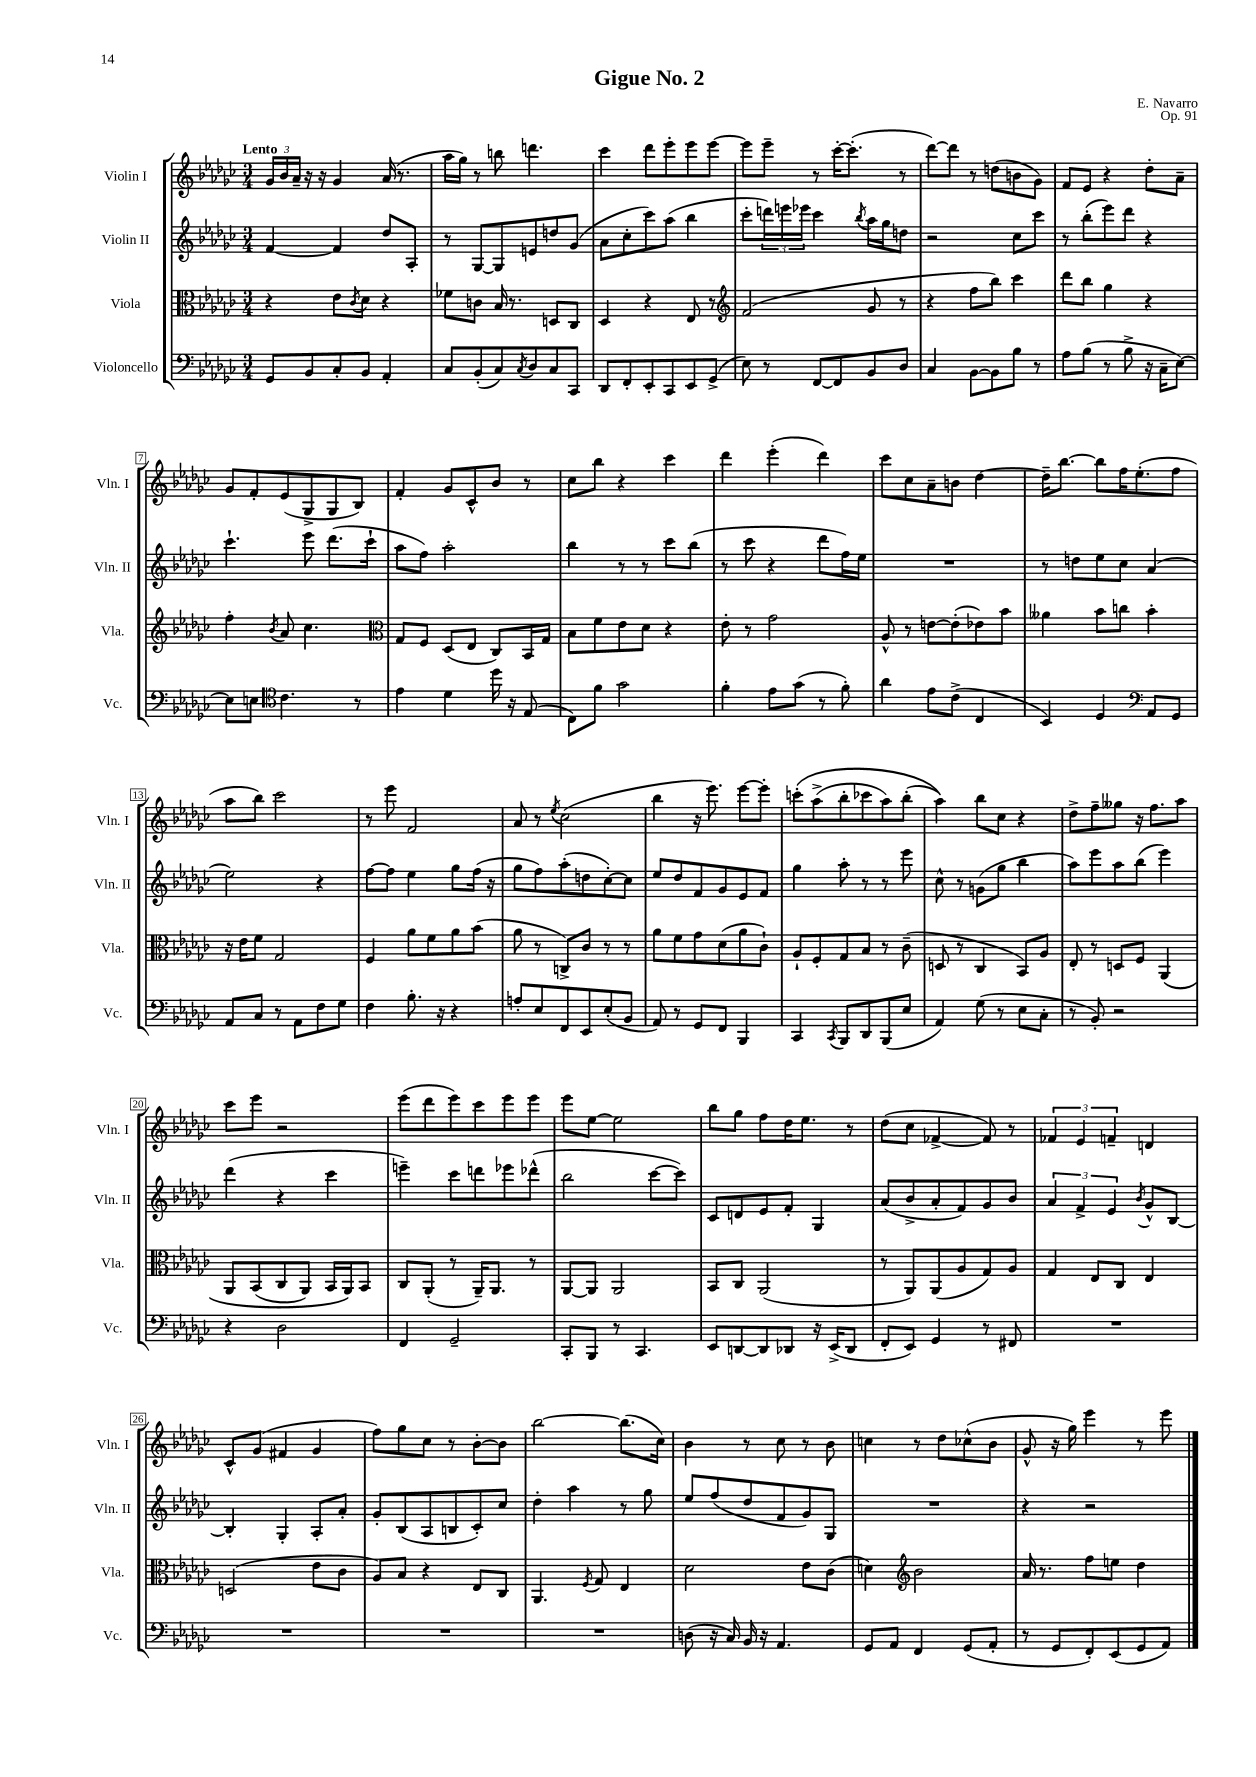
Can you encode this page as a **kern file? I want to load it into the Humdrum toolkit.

**kern	**kern	**kern	**kern
*staff4	*staff3	*staff2	*staff1
*clefF4	*clefC3	*clefG2	*clefG2
*k[b-e-a-d-g-c-]	*k[b-e-a-d-g-c-]	*k[b-e-a-d-g-c-]	*k[b-e-a-d-g-c-]
*M3/4	*M3/4	*M3/4	*M3/4
8GG-	4r	[4f	24g-
.	.	.	24b-
.	.	.	24a-~
8BB-	.	.	16r
.	.	.	16r
8C-'	8e-	4f]	4g-
.	8qc-	.	.
8BB-	8d-	.	.
4AA-'	4r	8dd-	(16a-
.	.	.	8.r
.	.	8A-'	.
=	=	=	=
8C-	8f-	8r	16aa-
.	.	.	16gg-)
(8BB-'	8c	[8G-	8r
8C-)	16B-	8G-]	8bb
.	8.r	.	.
8qC-	.	.	.
8D-	.	8e	4.ddd
8C-	8D	8dd	.
8CC-	8C-	(8g-	.
=	=	=	=
8DD-	4D-	8a-	4ccc-
8FF'	.	8cc-'	.
8EE-'	4r	8ccc-)	8ddd-
8CC-	.	(8aa-	8eee-'
8EE-	8E-	4bb-	8eee-
(8GG-^	8r	.	[8eee-
=	=	=	=
*	*clefG2	*	*
8E-)	(2f	8ccc-'	8eee-]
8r	.	24ddd)	8eee-~
.	.	24eee	.
.	.	24eee-	.
[8FF	.	4ccc-	8r
8FF]	.	.	[16ccc-'
.	.	.	(8.ccc-']
.	.	8qbb-	.
8BB-	8g-	16aa-	.
.	.	16gg-	.
8D-	8r	8dd	8r
=	=	=	=
4C-	4r	2r	[8ddd-)
.	.	.	8ddd-]
[8BB-	8ff	.	8r
8BB-]	8bb-)	.	(8dd
8B-	4ccc-	8cc-	8b
8r	.	8ccc-	8g-)
=	=	=	=
8A-	8ddd-	8r	8f
(8B-	8bb-	(8bb-'	8e-
8r	4gg-	8eee-)	4r
8B-^	.	8ddd-	.
16r	4r	4r	8dd-'
16C-~	.	.	.
[8E-)	.	.	8a-~
=	=	=	=
8E-]	4ff'	4.ccc-`	8g-
8E	.	.	8f'
*clefC4	*	*	*
.	8qb-	.	.
4.c-	8a-	.	(8e-
.	4.cc-	8eee-	8G-^
.	.	(8.ddd-	8G-
8r	.	.	8B-)
.	.	16ccc-`	.
=	=	=	=
*	*clefC3	*	*
4e-	8G-	8aa-	4f'
.	8F	8ff)	.
4d-	(8D-	2aa-'	8g-
.	8E-	.	8c-^^
16dd-	8C-)	.	8b-
16r	.	.	.
(8E-	16BB-	.	8r
.	16G-	.	.
=	=	=	=
8C-)	8B-	4bb-	8cc-
8f	8f	.	8bb-
2g-	8e-	8r	4r
.	8d-	8r	.
.	4r	8ccc-	4ccc-
.	.	(8bb-	.
=	=	=	=
4f'	8e-'	8r	4ddd-
.	8r	8ccc-	.
8e-	2g-	4r	(4eee-'
(8g-	.	.	.
8r	.	8ddd-	4ddd-)
8f')	.	16ff)	.
.	.	16ee-	.
=	=	=	=
4a-	8A-^^	2.r	8ccc-
.	8r	.	8cc-
8e-	[8e	.	8a-~
(8c-^	(8e']	.	8b
4C-	8e-)	.	[4dd-
.	8b-	.	.
=	=	=	=
4BB-)	4a--	8r	16dd-~]
.	.	.	[8.bb-
.	.	8dd	.
4D-	8b-	8ee-	8bb-]
.	8cc	8cc-	16ff
.	.	.	(8.ee-'
*clefF4	*	*	*
8AA-	4b-'	(4a-	.
8GG-	.	.	8ff
=	=	=	=
8AA-	16r	2ee-)	8aa-
.	16e-	.	.
8C-	8f	.	8bb-)
8r	2G-	.	2ccc-
8AA-	.	.	.
8F	.	4r	.
8G-	.	.	.
=	=	=	=
4F	4F	[8ff	8r
.	.	8ff]	8eee-
8.B-'	8a-	4ee-	2f
.	8f	.	.
16r	.	.	.
4r	8a-	8gg-	.
.	(8b-	(16ff	.
.	.	16r	.
=	=	=	=
8A'	8a-	8gg-	8a-
8E-	8r	8ff)	8r
.	.	.	8qee-
8FF	8C^)	(8aa-'	(2cc-
8EE-	8c-	8dd	.
(8E-'	8r	[8cc-')	.
8BB-	8r	8cc-]	.
=	=	=	=
8AA-)	8a-	8ee-	4bb-
8r	8f	8dd-	.
8GG-	8g-	8f	16r
.	.	.	8.eee-)
8FF	(8d-	8g-	.
4BBB-	8a-	8e-	[8eee-
.	8c-`)	8f	8eee-']
=	=	=	=
4CC-	8A-`	4gg-	&(8ccc'
.	8F'	.	(8aa-^
8qCC-	.	.	.
8BBB-	8G-	8aa-'	8bb-'
8DD-	8B-	8r	8ccc-
(8BBB-	8r	8r	8aa-)
8E-	(8c-~	8eee-	(8bb-'
=	=	=	=
4AA-)	8D	8cc-^^	4aa-)&)
.	8r	8r	.
(8G-	4C-	(8g	8bb-
8r	.	8gg-	8cc-
8E-	8BB-)	4bb-	4r
8C-'	8A-	.	.
=	=	=	=
8r	8E-'	8aa-)	8dd-^
8BB-')	8r	8eee-	8ff~
2r	8D	8aa-	8gg--
.	8F	(8bb-	16r
.	.	.	8.ff
.	&(4AA-	4eee-)	.
.	.	.	8aa-
=	=	=	=
4r	8AA-	(4ddd-	8ccc-
.	(8BB-	.	8eee-
2D-	8C-	4r	2r
.	8AA-)	.	.
.	16BB-	4ccc-	.
.	16AA-&)	.	.
.	8BB-	.	.
=	=	=	=
4FF	8C-	4eee~)	(8eee-
.	(8AA-'	.	8ddd-
2GG-~	8r	8ccc-	8eee-)
.	16AA-~)	8ddd	8ccc-
.	8.AA-	.	.
.	.	8eee-	8eee-
.	8r	(8ddd-^^	8eee-
=	=	=	=
8CC-'	[8AA-	2bb-	8eee-
8BBB-	8AA-]	.	[8ee-
8r	2AA-	.	2ee-]
4.CC-	.	.	.
.	.	[8ccc-	.
.	.	8ccc-])	.
=	=	=	=
8EE-	8BB-	8c-	8bb-
[8DD	8C-	8d	8gg-
8DD]	(2AA-	8e-	8ff
8DD-	.	8f'	16dd-
.	.	.	8.ee-
16r	.	4G-	.
(16EE-^	.	.	.
8DD-	.	.	8r
=	=	=	=
8FF'	8r	(8a-	(8dd-
8EE-)	8AA-)	8b-^	8cc-
4GG-	(8AA-	8a-'	[4f-^
.	8A-	8f)	.
8r	8G-)	8g-	8f-])
8FF#	8A-	8b-	8r
=	=	=	=
2.r	4G-	6a-	6f-
.	.	6f^	6e-
.	8E-	.	.
.	.	6e-	6f~
.	8C-	.	.
.	.	8qb-	.
.	4E-	8g-^^	4d
.	.	[8B-	.
=	=	=	=
2.r	(2D	4B-']	8c-^^
.	.	.	(8g-
.	.	4G-'	4f#
.	8e-	8A-'	4g-
.	8c-	8a-'	.
=	=	=	=
2.r	8A-)	8g-'	8ff)
.	8B-	(8B-	8gg-
.	4r	8A-	8cc-
.	.	8B	8r
.	8E-	8c-')	[8b-'
.	8C-	8cc-	8b-]
=	=	=	=
2.r	4.AA-	4dd-'	[2bb-
.	.	4aa-	.
.	8qF	.	.
.	8G-	.	.
.	4E-	8r	(8.bb-]
.	.	8gg-	.
.	.	.	16cc-)
=	=	=	=
(8D	2d-	8ee-	4b-
16r	.	(8ff	.
16C-)	.	.	.
16BB-	.	8dd-	8r
16r	.	.	.
4.AA-	.	8f	8cc-
.	8e-	8g-)	8r
.	(8c-	8G-	8b-
=	=	=	=
8GG-	4d)	2.r	4cc
8AA-	.	.	.
*	*clefG2	*	*
4FF	2b-	.	8r
.	.	.	8dd-
(8GG-	.	.	(8cc-^^
8AA-'	.	.	8b-
=	=	=	=
8r	16a-	4r	8g-^^
.	8.r	.	.
8GG-	.	.	16r
.	.	.	16gg-)
8FF')	8ff	2r	4eee-
(8EE-	8ee	.	.
8GG-	4dd-	.	8r
8AA-)	.	.	8eee-
==	==	==	==
*-	*-	*-	*-
